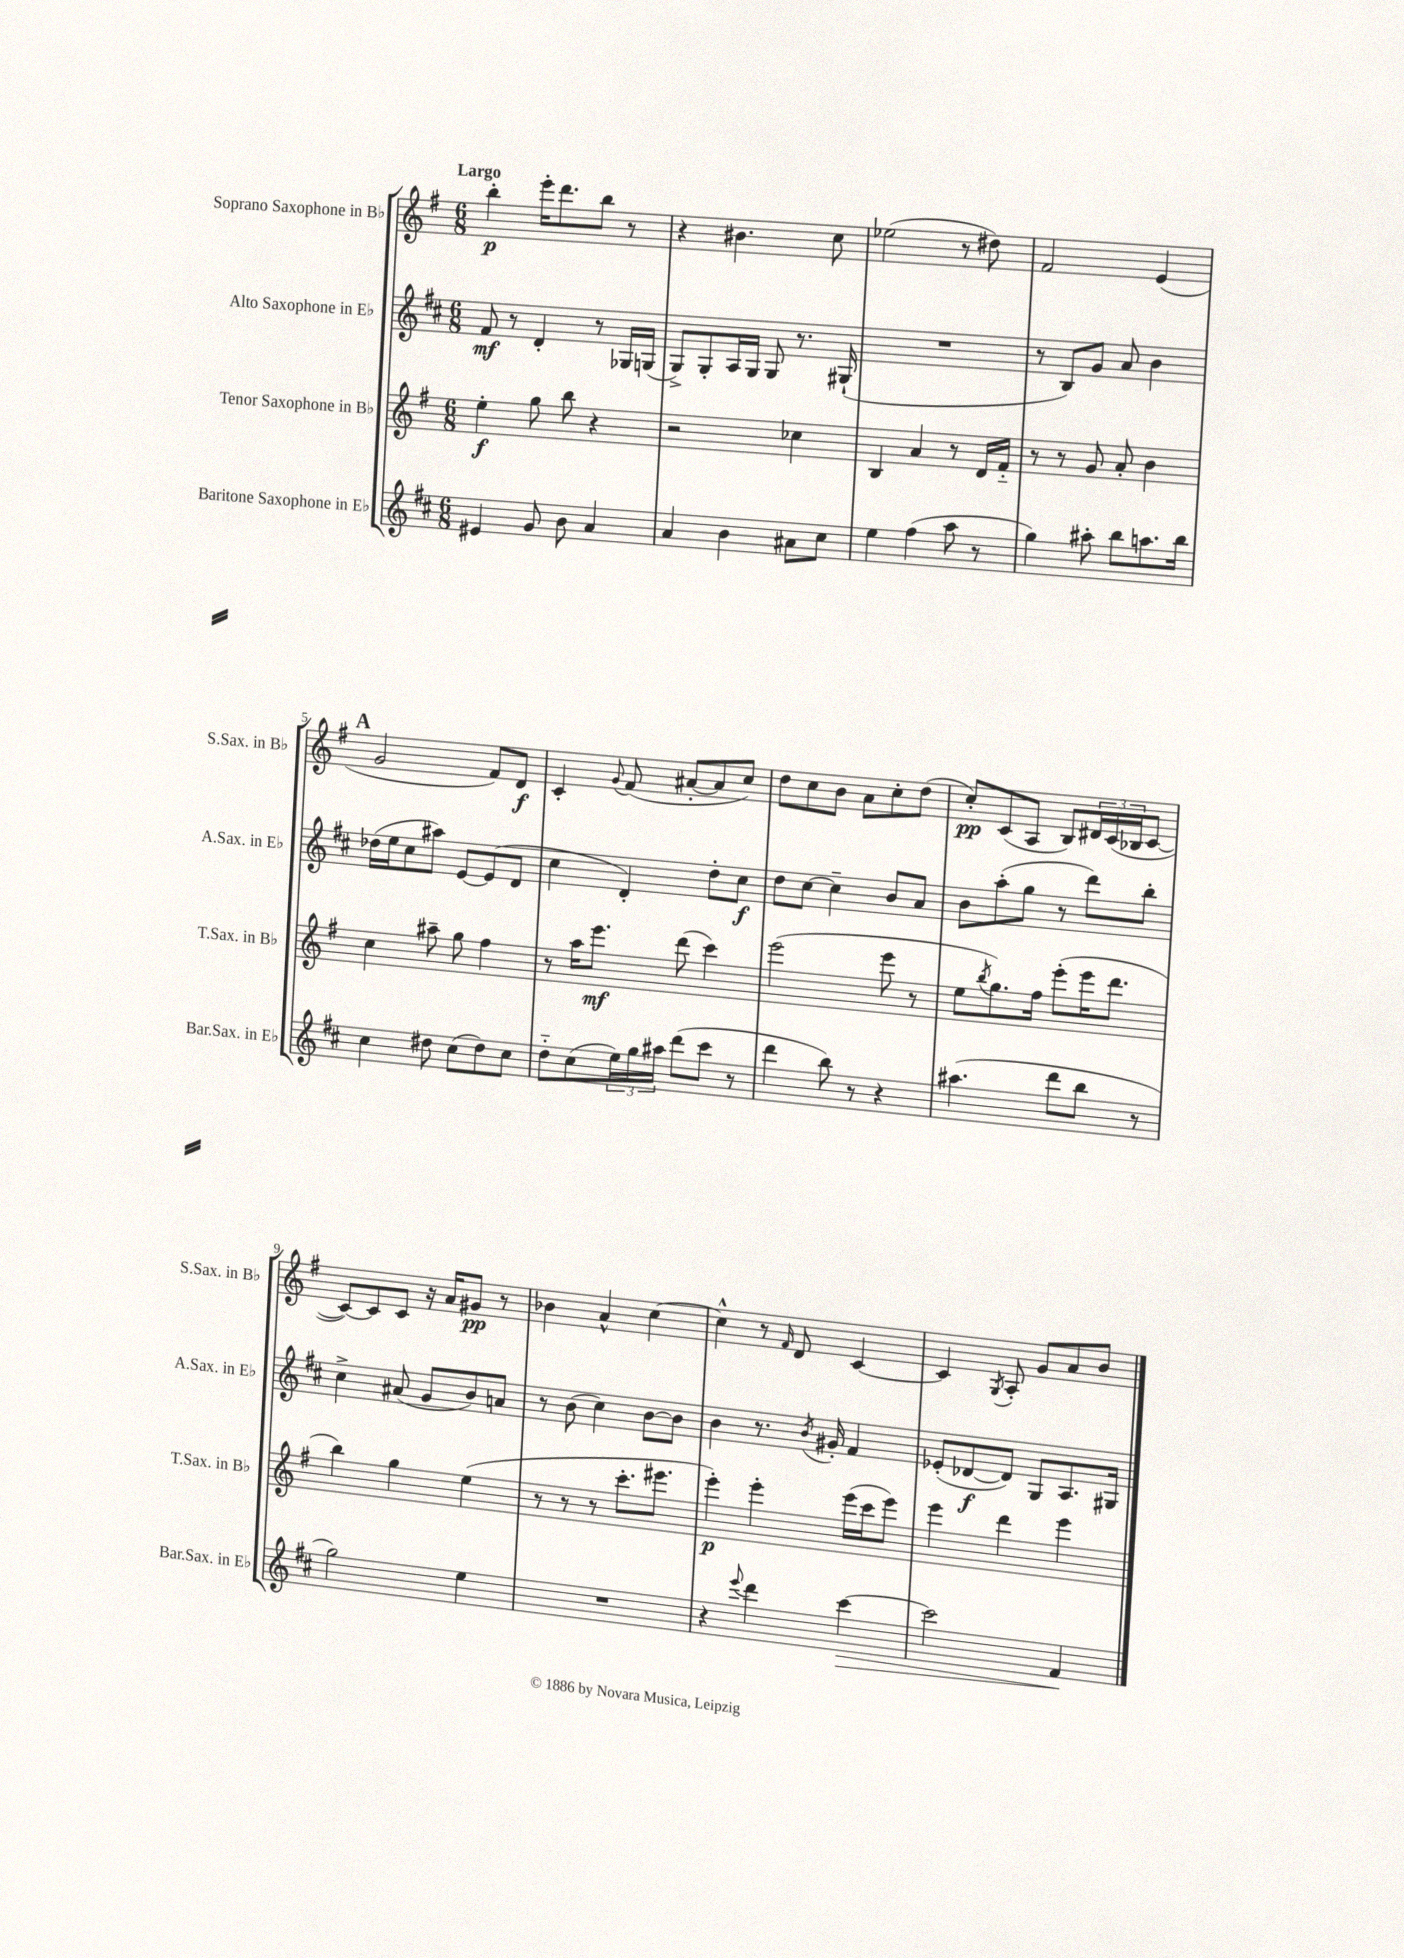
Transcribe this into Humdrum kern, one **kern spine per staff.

**kern	**kern	**kern	**kern
*staff4	*staff3	*staff2	*staff1
*clefG2	*clefG2	*clefG2	*clefG2
*k[f#c#]	*k[f#]	*k[f#c#]	*k[f#]
*M6/8	*M6/8	*M6/8	*M6/8
4e#	4ee'	8f#	4bb'
.	.	8r	.
8g	8gg	4d'	16eee'
.	.	.	8.ddd
8b	8bb	.	.
4a	4r	8r	8bb
.	.	16G-	8r
.	.	(16G	.
=	=	=	=
4a	2r	8G^)	4r
.	.	8G'	.
4b	.	16A	4.b#
.	.	16G	.
.	.	8G	.
8a#	4cc-	8.r	.
8cc#	.	.	8cc
.	.	(16G#`	.
=	=	=	=
4ee	4B	2.r	(2ee-
(4ff#	4a	.	.
8aa	8r	.	8r
8r	16d	.	8dd#)
.	16f#'~	.	.
=	=	=	=
4gg)	8r	8r	2f#
.	8r	8B)	.
8aa#'	8g	8g	.
8bb	8a'	8a	.
8.aa	4b	4b	(4e
16bb	.	.	.
=	=	=	=
4cc#	4cc	(16dd-	2g
.	.	16ee	.
.	.	8cc#	.
8dd#	8aa#~	8aa#)	.
(8cc#	8gg	[8e	.
8dd#)	4ff#	(8e]	8f#)
8cc#	.	8d	8d
=	=	=	=
8dd'~	8r	4cc#	4c'
(8cc#	16aa	.	.
.	8.eee	.	.
.	.	.	8qqg
24ee)	.	4d')	(8f#
24gg	.	.	.
24aa#	.	.	.
(8ddd	(8ddd	.	[8a#'
8ccc#	4ccc)	8dd'	8a#]
8r	.	8cc#	8cc)
=	=	=	=
4ddd	(2eee	8dd	8dd
.	.	[8cc#	8cc
8bb)	.	4cc#~]	8b
8r	.	.	8a
4r	8eee	8b	8cc'
.	8r	8a	(8dd
=	=	=	=
(4.aa#	8ee	8b	8cc')
.	8qbb	.	.
.	8.gg)	(8aa'	(8c
.	.	8gg	8A
.	16ff#	.	.
8ddd	(8eee'	8r	8B)
8bb	16eee	8ddd)	24d#
.	.	.	(24c
.	8.ddd	.	.
.	.	.	24B-
8r	.	8bb'	[8c
=	=	=	=
2gg)	4bb)	4cc#^	8c_)
.	.	.	8c]
.	4gg	(8a#	8c
.	.	8g	16r
.	.	.	16a
4ee	(4ee	8b)	8g#
.	.	8a	8r
=	=	=	=
2.r	8r	8r	4b-
.	8r	(8b	.
.	8r	4cc#)	4a^^
.	8.ccc'	.	.
.	.	[8b	[4cc
.	8.eee#	.	.
.	.	8b]	.
=	=	=	=
4r	4eee')	4b	4cc^^]
8qqeee	.	.	.
4ddd	4eee'	8.r	8r
.	.	.	16qqf#
.	.	.	8d
.	.	8qb	.
.	.	16g#'	.
[4ccc#	(16eee	4f#	[4c
.	16ccc	.	.
.	8eee)	.	.
=	=	=	=
2ccc#]	4eee	(8e-'	4c]
.	.	[8d-	.
.	.	.	8qG
.	4ddd	8d-])	8A'
.	.	8G	8g
4f#	4eee	8.A	8a
.	.	.	8b
.	.	16G#	.
==	==	==	==
*-	*-	*-	*-
